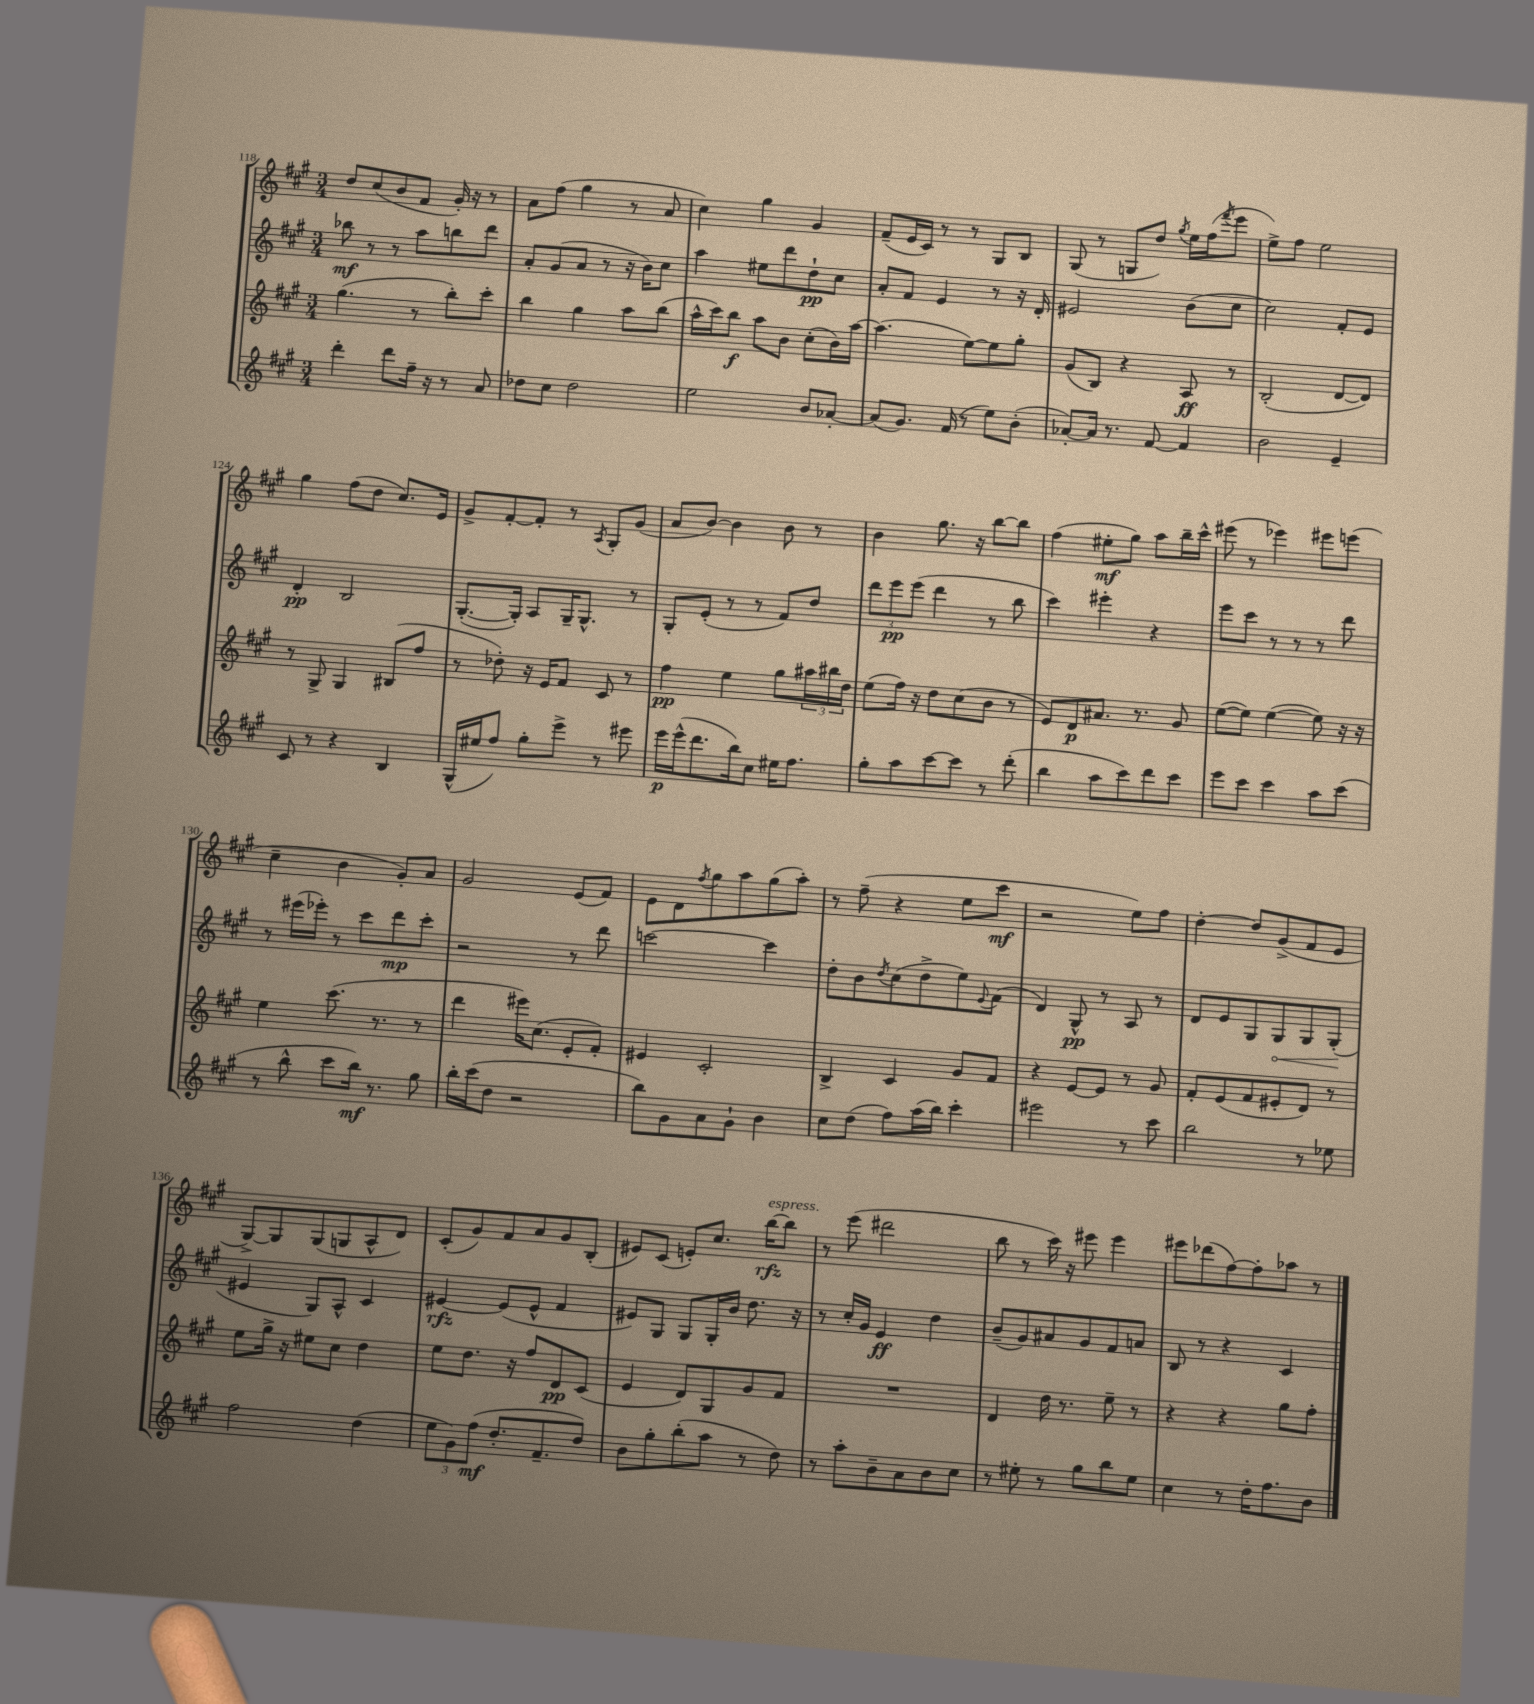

**kern	**dynam	**kern	**dynam	**kern	**dynam	**kern	**dynam
*part4	*part4	*part3	*part3	*part2	*part2	*part1	*part1
*staff4	*staff4	*staff3	*staff3	*staff2	*staff2	*staff1	*staff1
*clefG2	*	*clefG2	*	*clefG2	*	*clefG2	*
*k[f#c#g#]	*	*k[f#c#g#]	*	*k[f#c#g#]	*	*k[f#c#g#]	*
*M3/4	*	*M3/4	*	*M3/4	*	*M3/4	*
=118	=118	=118	=118	=118	=118	=118	=118
4ddd'\	.	(4.gg#\	.	8bb-X\	mf	8dd/L	.
.	.	.	.	8r	.	(8cc#/	.
8ddd\L	.	.	.	8r	.	8b/	.
16ff#~\Jk	.	8r	.	8aa\L	.	8f#/J	.
16r	.	.	.	.	.	.	.
8r	.	8bb'\L)	.	8bbn\	.	16g#'/)	.
.	.	.	.	.	.	16r	.
8a/	.	8ccc#'\J	.	8ddd\J	.	8r	.
=119	=119	=119	=119	=119	=119	=119	=119
8dd-X\L	.	4bb\	.	8a'/L	.	8a\L	.
8cc#\J	.	.	.	(8g#/	.	(8ff#\J	.
2dd-\	.	4gg#\	.	8a/J	.	4gg#\	.
.	.	.	.	8r	.	.	.
.	.	8aa\L	.	16r	.	8r	.
.	.	.	.	16b\KL)	.	.	.
.	.	(8bb\J	.	8cc#\J	.	8a/	.
=120	=120	=120	=120	=120	=120	=120	=120
2ee\	.	16aa^^\LL	.	4aa\	.	4cc#\)	.
.	.	16ccc#\J)	.	.	.	.	.
.	.	8bb\J	f	.	.	.	.
.	.	8aa\L	.	8ee#X\L	.	4gg#\	.
.	.	8b\J	.	8ddd\	.	.	.
8b/L	.	(8cc#'\L	.	8dd`\	pp	4g#/	.
[8a-X'/J	.	16b\L)	.	8cc#\J	.	.	.
.	.	[16aa\JJ	.	.	.	.	.
=121	=121	=121	=121	=121	=121	=121	=121
(8a-/L]	.	(4.aa\]	.	8a'/L	.	(8f#~/L	.
8.g#/J)	.	.	.	8f#/J	.	16e/L	.
.	.	.	.	.	.	16c#/JJ)	.
.	.	.	.	4e/	.	8r	.
(16f#/	.	.	.	.	.	.	.
8r	.	[8ee\L)	.	.	.	8r	.
8ee\L)	.	8ee\]	.	8r	.	8G#/L	.
(8b'\J	.	8gg#'\J	.	16r	.	8B/J	.
.	.	.	.	16d'/	.	.	.
=122	=122	=122	=122	=122	=122	=122	=122
[8a-X'/L)	.	(8g#/L	.	2e#X/	.	(8G#/	.
16a-/Jk]	.	8B/J)	.	.	.	8r	.
8.r	.	.	.	.	.	.	.
.	.	4r	.	.	.	8Gn/L	.
[8f#/	.	.	.	.	.	8dd/J)	.
.	.	.	.	.	.	8qgg#/	.
4f#/]	.	8A/	ff	(8b\L	.	16ee\LL	.
.	.	.	.	.	.	(16ff#\J	.
.	.	.	.	.	.	8qfff#/	.
.	.	8r	.	8cc#\J	.	8eee\J	.
=123	=123	=123	=123	=123	=123	=123	=123
2b\	.	(2B'/	.	2cc#\)	.	8ee^\L)	.
.	.	.	.	.	.	8ff#\J	.
.	.	.	.	.	.	2ee\	.
4e~/	.	[8d/L	.	8f#'/L	.	.	.
.	.	8d/J])	.	8e/J	.	.	.
!!LO:LB:g=z
=124	=124	=124	=124	=124	=124	=124	=124
8c#/	.	8r	.	4d'/	pp	4gg#\	.
8r	.	8G#^/	.	.	.	.	.
4r	.	4G#/	.	2B/	.	(8ff#\L	.
.	.	.	.	.	.	8dd\J	.
4B/	.	(8B#X/L	.	.	.	8.cc#/L)	.
.	.	8ff#/J	.	.	.	.	.
.	.	.	.	.	.	16e/Jk	.
=125	=125	=125	=125	=125	=125	=125	=125
(16G#^^/LL	.	8r	.	([8.G#'/L	.	8g#^/L	.
16ee#X/J	.	.	.	.	.	.	.
8ff#/J)	.	8dd-X'\)	.	.	.	[8f#'/	.
.	.	.	.	16G#'/Jk])	.	.	.
8gg#'\L	.	16r	.	8A/L	.	8f#'/J]	.
.	.	16e/KL	.	.	.	.	.
8eee^\J	.	8f#/J	.	16G#~/K	.	8r	.
.	.	.	.	8.G#^^/J	.	.	.
.	.	.	.	.	.	8qA/	.
8r	.	8c#/	.	.	.	8G#'/L	.
8eee#X\	.	8r	.	8r	.	(8g#/J	.
=126	=126	=126	=126	=126	=126	=126	=126
16eee\LL	p	4ff#\	pp	8G#'/L	.	8a/L	.
(16eee^^\J	.	.	.	.	.	.	.
8.ddd\	.	.	.	(8e'/J	.	[8b/J)	.
.	.	4ee\	.	8r	.	4b\]	.
16bb\k)	.	.	.	.	.	.	.
8cc#\J	.	.	.	8r	.	.	.
16ee#X\KL	.	8gg#\L	.	8f#/L)	.	8b\	.
8.ff#\J	.	.	.	.	.	.	.
.	.	24aa#X\L	.	8dd/J	.	8r	.
.	.	24bb#X\	.	.	.	.	.
.	.	24dd\JJ	.	.	.	.	.
=127	=127	=127	=127	=127	=127	=127	=127
8gg#'\L	.	(8ee\L	.	12ddd\L	.	4b\	.
.	.	.	.	12eee\	pp	.	.
8aa\	.	16ff#\Jk)	.	.	.	.	.
.	.	.	.	(12eee\J	.	.	.
.	.	16r	.	.	.	.	.
[8ccc#\	.	8dd\L	.	4ddd\	.	8.gg#\	.
8ccc#\J]	.	(8cc#\	.	.	.	.	.
.	.	.	.	.	.	16r	.
8r	.	8b\J	.	8r	.	[8bb\L	.
(8ddd'\	.	8r	.	8bb\	.	8bb\J]	.
=128	=128	=128	=128	=128	=128	=128	=128
4bb\	.	8e/L)	.	4ccc#\)	.	(4ff#\	.
.	.	8d/	p	.	.	.	.
8aa\L	.	8.a#X/J	.	4eee#X'\	.	8ee#X'\L	mf
8ccc#\)	.	.	.	.	.	8gg#\J)	.
.	.	8.r	.	.	.	.	.
8ddd\	.	.	.	4r	.	8aa\L	.
8ccc#\J	.	8g#/	.	.	.	16bb~\L	.
.	.	.	.	.	.	16ccc#^^\JJ	.
=129	=129	=129	=129	=129	=129	=129	=129
8eee\L	.	([8ee\L	.	8eee\L	.	(8eee#X\	.
8ccc#\J	.	8ee\J])	.	8ccc#\J	.	8r	.
4ccc#\	.	([4ee\	.	8r	.	4eee-X\)	.
.	.	.	.	8r	.	.	.
8aa\L	.	8ee\])	.	8r	.	8eee#X\L	.
(8ccc#\J	.	16r	.	8ddd\	.	(8eeen\J	.
.	.	16r	.	.	.	.	.
!!LO:LB:g=z
=130	=130	=130	=130	=130	=130	=130	=130
8r	.	4ee\	.	8r	.	4cc#~\	.
8bb^^\	.	.	.	(16eee#X\LL	.	.	.
.	.	.	.	16eee-X'\JJ)	.	.	.
8ccc#\L	.	(8.ccc#\	.	8r	.	4b\	.
16bb\Jk)	mf	.	.	8ccc#\L	.	.	.
8.r	.	8.r	.	.	.	.	.
.	.	.	.	8ddd\	mp	8g#'/L)	.
8gg#\	.	8r	.	8ccc#'\J	.	8a/J	.
=131	=131	=131	=131	=131	=131	=131	=131
16bb'\LL	.	4ddd\	.	2r	.	2g#/	.
(16ccc#\J	.	.	.	.	.	.	.
8dd\J	.	.	.	.	.	.	.
2r	.	16eee#X\KL)	.	.	.	.	.
.	.	(8.cc#\J	.	.	.	.	.
.	.	8e'/L	.	8r	.	(8e/L	.
.	.	8f#'/J)	.	8ddd\	.	8f#/J)	.
=132	=132	=132	=132	=132	=132	=132	=132
8bb\L)	.	4e#X/	.	[2cccn\	.	8e\L	.
8g#\	.	.	.	.	.	8d\	.
.	.	.	.	.	.	8qff#/	.
8a\	.	2c#'/	.	.	.	8gg#\	.
8g#`\J	.	.	.	.	.	8aa\	.
4b\	.	.	.	4ccc\]	.	(8gg#\	.
.	.	.	.	.	.	8aa'\J)	.
=133	=133	=133	=133	=133	=133	=133	=133
8cc#\L	.	4B^/	.	8dd'\L	.	8r	.
(8dd\J	.	.	.	8b\	.	(8ff#~\	.
.	.	.	.	8qdd/	.	.	.
8ff#\L)	.	4c#/	.	(8cc#\	.	4r	.
(16aa\L	.	.	.	8dd^\	.	.	.
16bb\JJ)	.	.	.	.	.	.	.
4ccc#'\	.	8g#/L	.	8ee\)	.	8ee\L	.
.	.	.	.	8qqe/	.	.	.
.	.	8f#/J	.	(8f#\J	.	8ccc#\J	mf
=134	=134	=134	=134	=134	=134	=134	=134
2eee#X\	.	4r	.	4d/)	.	2r	.
.	.	[8e/L	.	8G#^^/	pp	.	.
.	.	8e/J]	.	8r	.	.	.
8r	.	8r	.	8A/	.	8ee\L)	.
8ccc#\	.	8g#/	.	8r	.	8ff#\J	.
=135	=135	=135	=135	=135	=135	=135	=135
2bb\	.	8f#'/L	.	8d/L	.	[4dd'\	.
.	.	(8e/	.	8e/	.	.	.
.	.	8f#/	.	8G#/	.	8dd/L]	.
!	!	!	!	!	!LO:HP:b	!	!
.	.	8e#X'/	.	8G#/	<	(8g#^/	.
8r	.	8d/J)	.	8G#/	.	8f#/	.
8ee-X\	.	8r	.	(8G#'/J	.	8e/J	.
.	.	.	.	.	[	.	.
!!LO:LB:g=z
=136	=136	=136	=136	=136	=136	=136	=136
2ff#\	.	8ee\L	.	4e#X/	.	[8G#^/L)	.
.	.	16gg#^\Jk	.	.	.	8G#/]	.
.	.	16r	.	.	.	.	.
.	.	8ee#X\L	.	8G#/L)	.	(8G#/	.
.	.	8cc#\J	.	8A^^/J	.	8Gn/	.
(4dd\	.	4dd\	.	4c#/	.	8A^^/	.
.	.	.	.	.	.	8d/J)	.
=137	=137	=137	=137	=137	=137	=137	=137
12ee\L	.	8ee\L	.	[4e#X/	rfz	(8c#'/L	.
12g#\)	.	.	.	.	.	.	.
.	.	8.dd\J	.	.	.	8g#/)	.
(12ff#\J	mf	.	.	.	.	.	.
8.dd'/L	.	.	.	(8e#/L]	.	8f#/	.
.	.	16r	.	.	.	.	.
.	.	8ff#/L	.	8e#^^/J	.	8a/	.
8.f#~/	.	.	.	.	.	.	.
.	.	8d/	pp	4f#/	.	8g#/	.
8dd/J)	.	(8c#/J	.	.	.	(8B'/J	.
=138	=138	=138	=138	=138	=138	=138	=138
8b\L	.	4e/	.	8e#X/L)	.	8e#X/L)	.
8gg#'\	.	.	.	8G#/J	.	(8c#/J	.
(8bb'\	.	8d/L)	.	8G#/L	.	8en'/L)	.
8aa\J	.	8G#/	.	16G#'/L	.	8.cc#/J	.
.	.	.	.	16b/JJ	.	.	.
8r	.	8g#/	.	8.dd\	.	.	.
!	!	!	!	!	!	!LO:TX:a:i:t=espress.	!
.	.	.	.	.	.	[16bb\KL	rfz
8dd\)	.	8f#/J	.	.	.	8bb\J]	.
.	.	.	.	16r	.	.	.
=139	=139	=139	=139	=139	=139	=139	=139
8r	.	2.r	.	8r	.	8r	.
8aa'\L	.	.	.	16cc#'/LL	.	(8eee\	.
.	.	.	.	16g#/JJ	.	.	.
8b~\	.	.	.	4e/	ff	2ddd#X\	.
8a\	.	.	.	.	.	.	.
8b\	.	.	.	4dd\	.	.	.
8cc#\J	.	.	.	.	.	.	.
=140	=140	=140	=140	=140	=140	=140	=140
8r	.	4d/	.	(8b~/L	.	8bb\	.
8ee#X'\	.	.	.	8g#/)	.	8r	.
8r	.	16dd\	.	8a#X/	.	16ccc#\)	.
.	.	8.r	.	.	.	16r	.
8gg#\L	.	.	.	8g#/	.	8eee#X\	.
8bb\	.	8ee~\	.	8f#/	.	4eee#\	.
8ee#\J	.	8r	.	8an/J	.	.	.
=141	=141	=141	=141	=141	=141	=141	=141
4cc#\	.	4r	.	8B/	.	8eee#X\L	.
.	.	.	.	8r	.	(8ddd-X\	.
8r	.	4r	.	4r	.	[8ff#\)	.
16dd'\KL	.	.	.	.	.	8ff#'\]	.
8.ff#\	.	.	.	.	.	.	.
.	.	8gg#\L	.	4c#/	.	8aa-X\J	.
8b\J	.	8ff#'\J	.	.	.	8r	.
==	==	==	==	==	==	==	==
*-	*-	*-	*-	*-	*-	*-	*-
